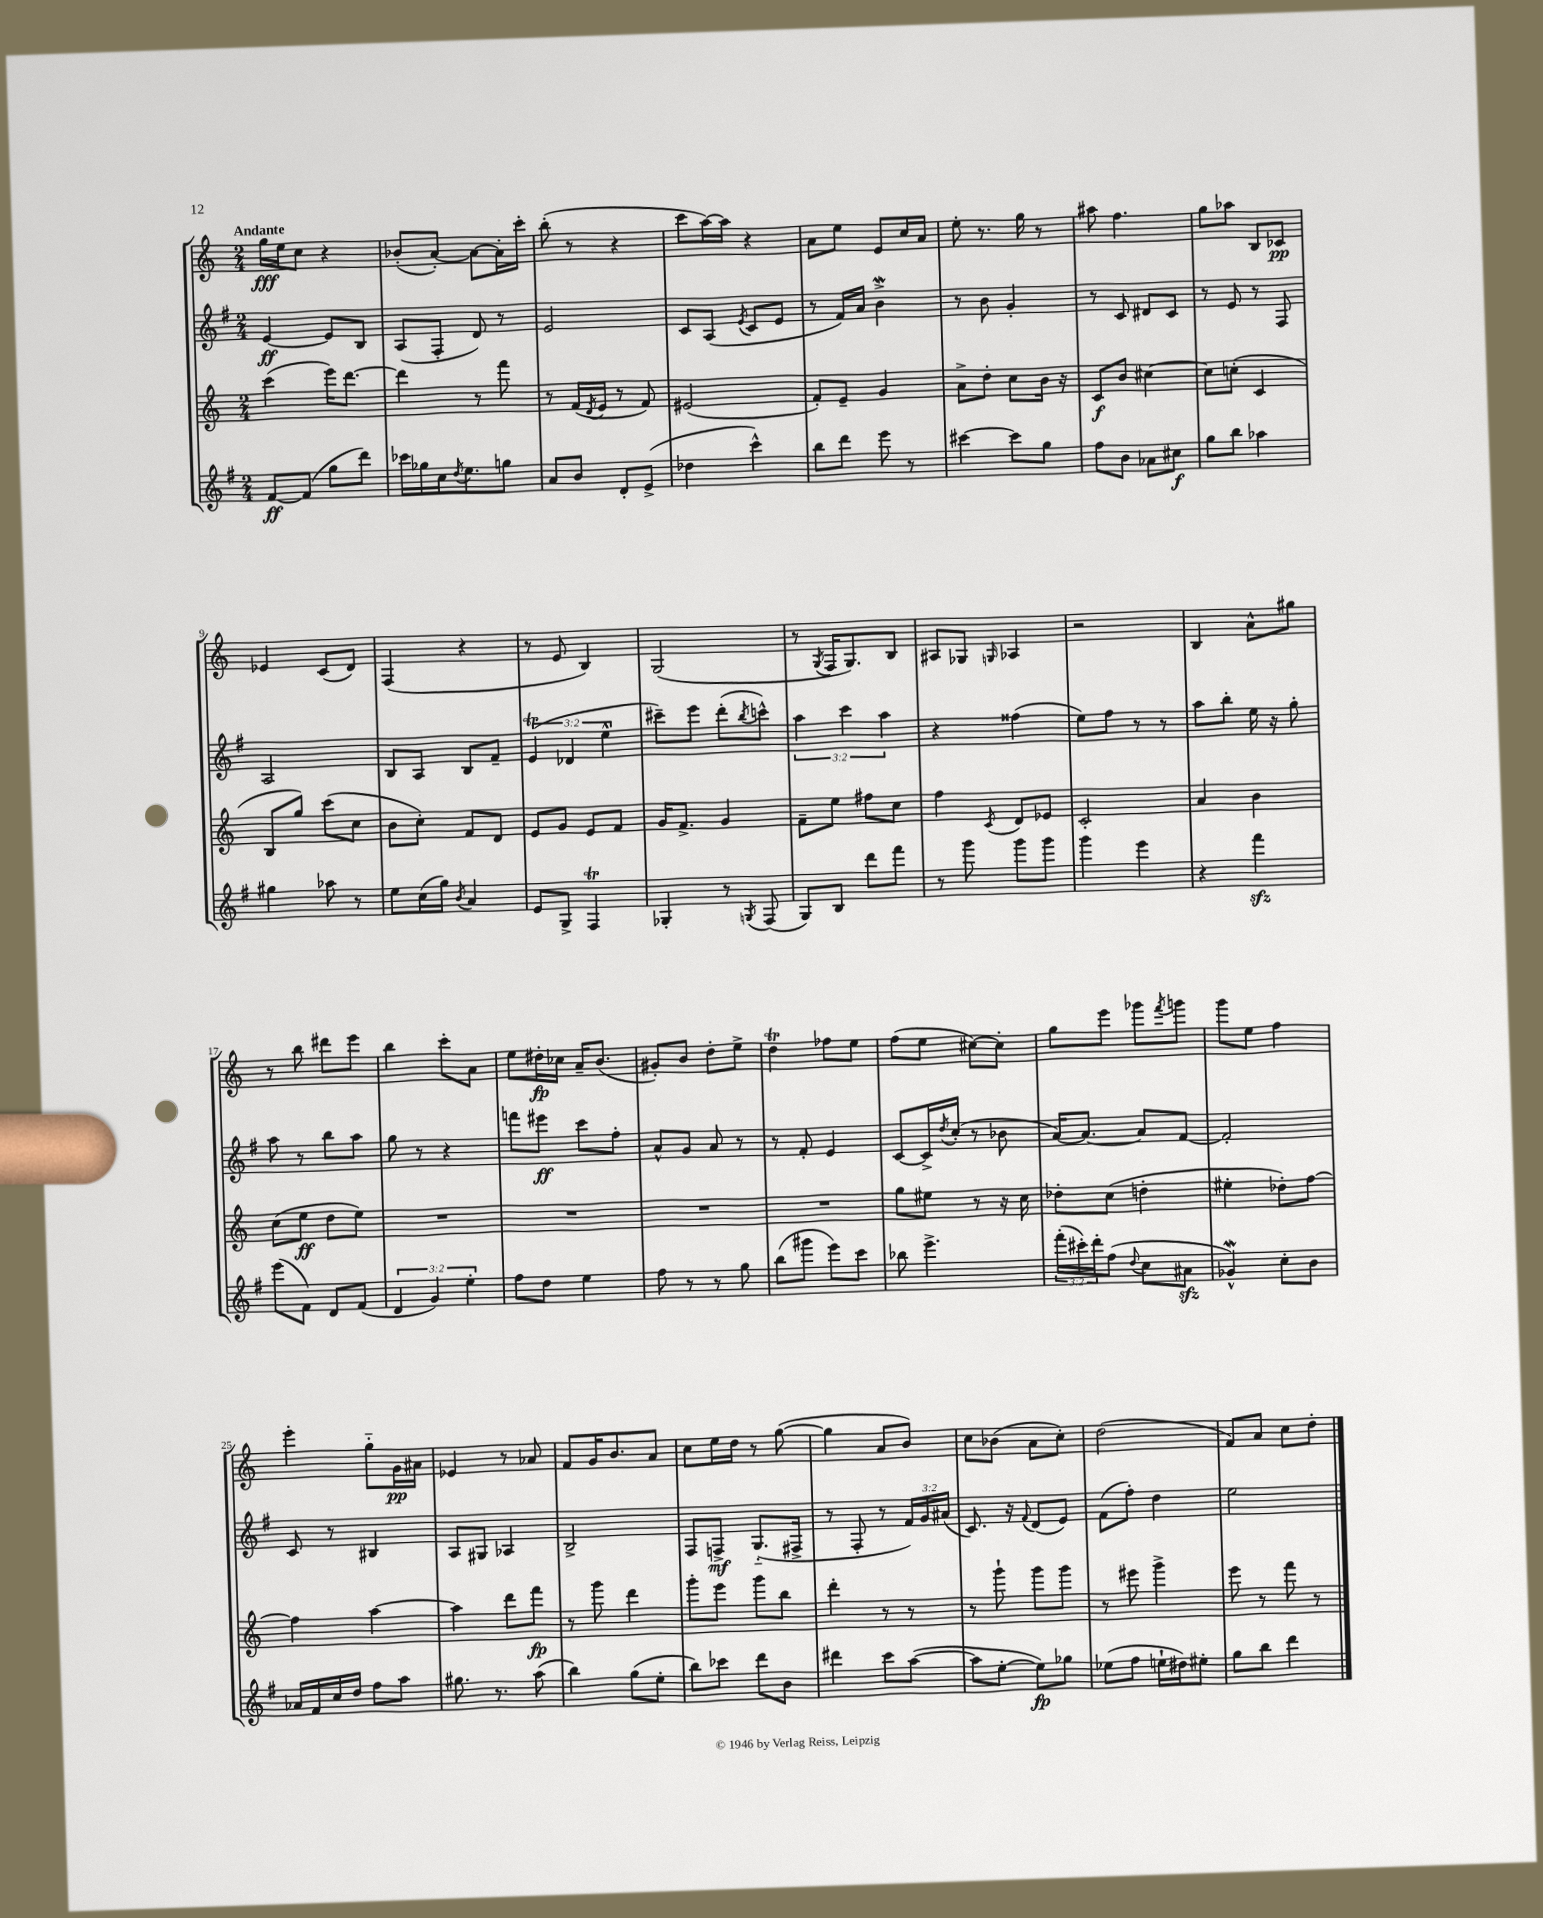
<<
\new StaffGroup <<
\new Staff = "s0" {
    \clef treble \key c \major \numericTimeSignature \time 2/4 \tempo "Andante"
    g''16\fff e''16 c''8 r4 |
    bes'8-.( a'8~-.) a'8~ a'16-. c'''16-. |
    b''8-.( r8 r4 |
    c'''8 a''16~) a''16 r4 |
    a'8 e''8 e'8 c''16 a'16 |
    e''8-. r8. g''16 r8 |
    ais''8 f''4. |
    g''8 aes''8 b8 ces'8\pp |
    ees'4 c'8( d'8) |
    f4( r4 |
    r8 e'8 b4) |
    g2( |
    r8 \acciaccatura { g8 } f16 g8.) b8 |
    ais8 ges8 \grace { g16 } aes4 |
    r2 |
    b4 a'8-^ gis''8 |
    r8 b''8 dis'''8 e'''8 |
    b''4 c'''8-. a'8 |
    e''8 dis''16-.\fp ces''16 a'16-- b'8.( |
    gis'8-.) b'8 d''8-. e''8-> |
    d''4\trill fes''8 e''8 |
    f''8( e''8 cis''8~) cis''8-. |
    g''8 e'''8 ges'''8 \acciaccatura { f'''8 } g'''8 |
    g'''8 e''8 f''4 |
    e'''4-. g''8-_ g'16\pp ais'16 |
    ees'4 r8 aes'8 |
    f'8 g'16 b'8. a'8 |
    c''8 e''16 d''16 r8 g''8~( |
    g''4 a'8 b'8) |
    c''8 bes'8( a'8 c''8-.) |
    d''2( |
    f'8) a'8 c''8 d''8-. \bar "|." |
}
\new Staff = "s1" {
    \clef treble \key g \major \numericTimeSignature \time 2/4 \override Staff.TupletNumber.text = #tuplet-number::calc-fraction-text
    e'4~\ff e'8 b8 |
    a8( fis8-. d'8) r8 |
    e'2 |
    c'8 a8( \acciaccatura { e'8 } c'8 e'8 |
    r8 fis'16) a'16 b'4->\mordent |
    r8 b'8 g'4-. |
    r8 c'8 dis'8 c'8 |
    r8 e'8 r8 fis8 |
    a2 |
    b8 a8 b8 fis'8-- |
    \tuplet 3/2 { e'4\trill( des'4 e''4-^ } |
    cis'''8--) e'''8 d'''8-.( \acciaccatura { b''8 } c'''8-^) |
    \tuplet 3/2 { a''4 c'''4 a''4 } |
    r4 fisis''4( |
    e''8) fis''8 r8 r8 |
    a''8 b''8-. e''16 r16 g''8-. |
    a''8 r8 b''8 a''8 |
    g''8 r8 r4 |
    f'''8 eis'''8\ff c'''8 fis''8-. |
    a'8-^ g'8 a'8 r8 |
    r8 fis'8-. e'4 |
    c'8~ c'16-> \acciaccatura { d''8 } c''16-.( r8 bes'8 |
    a'16~) a'8.~ a'8 fis'8~ |
    fis'2-. |
    c'8 r8 bis4 |
    a8 gis8 aes4 |
    b2-> |
    fis8 f8->\mf g8.-_( fis16-> |
    r8 fis8-. r8 \tuplet 3/2 { fis'16) g'16 ais'16( } |
    c'8.) r16 \appoggiatura { fis'8 } d'8( e'8) |
    fis'8( fis''8-.) d''4 |
    e''2 \bar "|." |
}
\new Staff = "s2" {
    \clef treble \key c \major \numericTimeSignature \time 2/4
    c'''4( e'''16) d'''8.~ |
    d'''4 r8 f'''8 |
    r8 f'16( \acciaccatura { d'8 } e'16 r8 f'8) |
    eis'2( |
    f'8-.) e'8-- g'4 |
    a'8-> d''8-. c''8 b'16 r16 |
    c'8\f b'8 cis''4~ |
    cis''8 c''8-.( c'4 |
    b8 g''8) c'''8( c''8 |
    b'8 c''8-.) f'8 d'8 |
    e'8 g'8 e'8 f'8 |
    g'16 f'8.-> g'4 |
    f'8-- e''8 fis''8 c''8 |
    f''4 \acciaccatura { c'8 } d'8 ees'8 |
    c'2-. |
    a'4 b'4 |
    c''8( e''8\ff d''8 e''8) |
    R2 |
    R2 |
    R2 |
    R2 |
    g''8 eis''8 r8 r16 c''16 |
    des''8-. c''8( d''4-. |
    eis''4-. des''8-.) f''8~ |
    f''4 a''4~ |
    a''4 d'''8 f'''8\fp |
    r8 g'''8 d'''4 |
    g'''8-. e'''8 g'''8 b''8 |
    d'''4-. r8 r8 |
    r8 g'''8-! g'''8 g'''8 |
    r8 eis'''8 g'''4-> |
    e'''8 r8 f'''8 r8 \bar "|." |
}
\new Staff = "s3" {
    \clef treble \key g \major \numericTimeSignature \time 2/4 \override Staff.TupletNumber.text = #tuplet-number::calc-fraction-text
    fis'8~\ff fis'8( g''8 d'''8) |
    ces'''16 ges''16 c''16 \acciaccatura { d''8 } e''8. g''8 |
    a'8 b'8 d'8-. e'8->( |
    des''4 c'''4-^) |
    b''8 d'''8 e'''8 r8 |
    cis'''4~ cis'''8 g''8 |
    fis''8 b'8 aes'8 cis''8\f |
    g''8 b''8 aes''4 |
    gis''4 aes''8 r8 |
    e''8 c''16( g''16) \acciaccatura { b'8 } a'4 |
    e'8 g8-> fis4\trill |
    ges4-. r8 \acciaccatura { g8 } fis8( |
    g8) b8 d'''8 fis'''8 |
    r8 g'''8 g'''8 g'''8 |
    g'''4 e'''4 |
    r4 fis'''4\sfz |
    e'''8( fis'8) d'8 fis'8( |
    \tuplet 3/2 { d'4 g'4) e''4-. } |
    fis''8 d''8 e''4 |
    fis''8 r8 r8 g''8 |
    b''8( gis'''8 e'''8) c'''8 |
    bes''8 e'''4.-> |
    \tuplet 3/2 { fis'''16-.( cis'''16-.) d'''16-. } fis''8( \appoggiatura { d''8 } c''8 ais'8\sfz |
    ges'4-^\mordent) c''8-. b'8 |
    aes'16 fis'16 c''16 d''16 fis''8 a''8 |
    gis''8. r8. a''8( |
    b''4) g''8( e''8-. |
    b''8) ces'''8 d'''8 b'8 |
    dis'''4 c'''8 a''8~( |
    a''8 e''8~-. e''8\fp) ges''8 |
    ees''8( fis''8 e''16-! dis''16) eis''8-. |
    g''8 b''8 d'''4 \bar "|." |
}
>>
>>
